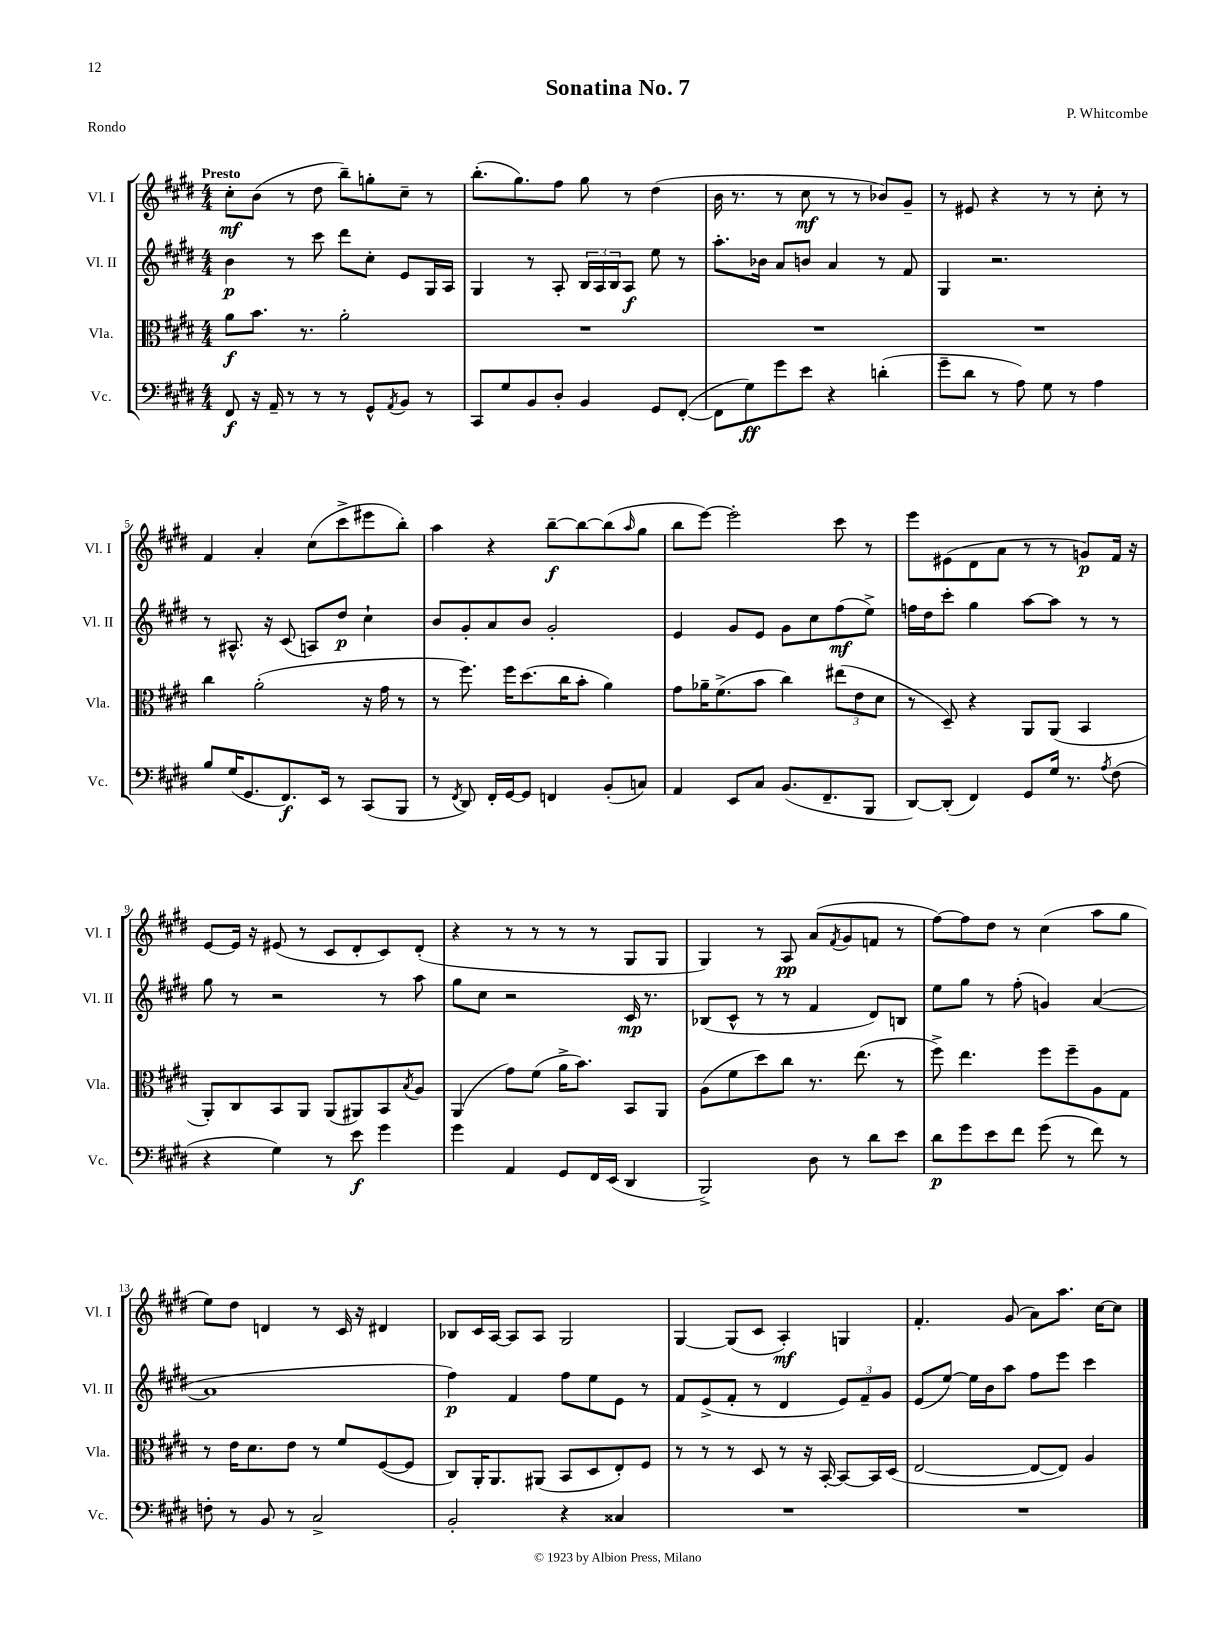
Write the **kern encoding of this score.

**kern	**dynam	**kern	**dynam	**kern	**dynam	**kern	**dynam
*part4	*part4	*part3	*part3	*part2	*part2	*part1	*part1
*staff4	*staff4	*staff3	*staff3	*staff2	*staff2	*staff1	*staff1
*I"Vc.	*	*I"Vla.	*	*I"Vl. II	*	*I"Vl. I	*
*I'Vc.	*	*I'Vla.	*	*I'Vl. II	*	*I'Vl. I	*
*clefF4	*	*clefC3	*	*clefG2	*	*clefG2	*
*k[f#c#g#d#]	*	*k[f#c#g#d#]	*	*k[f#c#g#d#]	*	*k[f#c#g#d#]	*
*M4/4	*	*M4/4	*	*M4/4	*	*M4/4	*
=1	=1	=1	=1	=1	=1	=1	=1
!	!	!	!	!	!	!LO:TX:a:B:t=Presto	!
8FF#/	f	8a\L	f	4b\	p	8cc#'\L	mf
16r	.	8.b\J	.	.	.	(8b\J	.
16AA~/	.	.	.	.	.	.	.
8r	.	.	.	8r	.	8r	.
.	.	8.r	.	.	.	.	.
8r	.	.	.	8ccc#\	.	8dd#\	.
8r	.	2a'\	.	8ddd#\L	.	8bb~\L)	.
8GG#^^/L	.	.	.	8cc#'\J	.	8ggn'\	.
8qAA/	.	.	.	.	.	.	.
8BB/J	.	.	.	8e/L	.	8cc#~\J	.
8r	.	.	.	16G#/L	.	8r	.
.	.	.	.	16A/JJ	.	.	.
=2	=2	=2	=2	=2	=2	=2	=2
8CC#/L	.	1r	.	4G#/	.	(8.bb'\L	.
8G#/	.	.	.	.	.	.	.
.	.	.	.	.	.	8.gg#\)	.
8BB/	.	.	.	8r	.	.	.
8D#'/J	.	.	.	8A'/	.	8ff#\J	.
4BB/	.	.	.	24B/LL	.	8gg#\	.
.	.	.	.	24A/	.	.	.
.	.	.	.	24B/J	.	.	.
.	.	.	.	8A/J	f	8r	.
8GG#/L	.	.	.	8ee\	.	(4dd#\	.
([8FF#'/J	.	.	.	8r	.	.	.
=3	=3	=3	=3	=3	=3	=3	=3
8FF#\L]	.	1r	.	8.aa'\L	.	16b\	.
.	.	.	.	.	.	8.r	.
8G#\)	ff	.	.	.	.	.	.
.	.	.	.	16b-X\Jk	.	.	.
8g#\	.	.	.	8a/L	.	8r	.
8e\J	.	.	.	8bn/J	.	8cc#\	mf
4r	.	.	.	4a/	.	8r	.
.	.	.	.	.	.	8r	.
(4dn'\	.	.	.	8r	.	8b-X/L)	.
.	.	.	.	8f#/	.	8g#~/J	.
=4	=4	=4	=4	=4	=4	=4	=4
8g#~\L	.	1r	.	4G#/	.	8r	.
8d#\J	.	.	.	.	.	8e#X/	.
8r	.	.	.	2.r	.	4r	.
8A\)	.	.	.	.	.	.	.
8G#\	.	.	.	.	.	8r	.
8r	.	.	.	.	.	8r	.
4A\	.	.	.	.	.	8cc#'\	.
.	.	.	.	.	.	8r	.
!!LO:LB:g=z
=5	=5	=5	=5	=5	=5	=5	=5
8B/L	.	4cc#\	.	8r	.	4f#/	.
(16G#/K	.	.	.	8.A#X^^/	.	.	.
8.GG#/	.	.	.	.	.	.	.
.	.	(2a'\	.	.	.	4a'/	.
.	.	.	.	16r	.	.	.
8.FF#/)	f	.	.	(8c#/	.	.	.
.	.	.	.	8An/L)	.	(8cc#\L	.
16EE/Jk	.	.	.	.	.	.	.
8r	.	.	.	8dd#/J	p	8ccc#^\	.
(8CC#/L	.	16r	.	4cc#`\	.	8eee#X\	.
.	.	16g#\	.	.	.	.	.
8BBB/J	.	8r	.	.	.	8bb'\J)	.
=6	=6	=6	=6	=6	=6	=6	=6
8r	.	8r	.	8b/L	.	4aa\	.
8qFF#/	.	.	.	.	.	.	.
8DD#/)	.	8.ff#\)	.	8g#'/	.	.	.
16FF#'/LL	.	.	.	8a/	.	4r	.
[16GG#/J	.	16ff#\KL	.	.	.	.	.
8GG#/J]	.	(8.dd#\	.	8b/J	.	.	.
4FFn/	.	.	.	2g#'/	.	[8bb~\L	f
.	.	16cc#\K	.	.	.	.	.
.	.	8b'\J	.	.	.	8bb\_	.
(8BB'/L	.	4a\)	.	.	.	(8bb\]	.
.	.	.	.	.	.	16qqaa/	.
8Cn/J)	.	.	.	.	.	8gg#\J	.
=7	=7	=7	=7	=7	=7	=7	=7
4AA/	.	8g#\L	.	4e/	.	8bb\L	.
.	.	16a-X~\K	.	.	.	[8eee\J)	.
.	.	(8.f#^\	.	.	.	.	.
8EE/L	.	.	.	8g#/L	.	2eee'\]	.
8C#/J	.	8b\J	.	8e/J	.	.	.
(8.BB/L	.	4cc#\)	.	8g#\L	.	.	.
.	.	.	.	8cc#\	.	.	.
8.FF#~/	.	.	.	.	.	.	.
.	.	(12ee#X\L	.	(8ff#\	mf	8ccc#\	.
.	.	12e\	.	.	.	.	.
8BBB/J	.	.	.	8ee^\J)	.	8r	.
.	.	12d#\J	.	.	.	.	.
=8	=8	=8	=8	=8	=8	=8	=8
[8DD#/L)	.	8r	.	16ffn\LL	.	8eee\L	.
.	.	.	.	16dd#\J	.	.	.
(8DD#'/J]	.	8D#~/)	.	8ccc#'\J	.	(8e#X\	.
4FF#/)	.	4r	.	4gg#\	.	8d#\	.
.	.	.	.	.	.	8a\J	.
8GG#/L	.	8AA/L	.	[8aa\L	.	8r	.
16G#/Jk	.	(8AA/J	.	8aa\J]	.	8r	.
8.r	.	.	.	.	.	.	.
.	.	4BB/	.	8r	.	8gn/L)	p
8qA/	.	.	.	.	.	.	.
(8F#\	.	.	.	8r	.	16f#/Jk	.
.	.	.	.	.	.	16r	.
!!LO:LB:g=z
=9	=9	=9	=9	=9	=9	=9	=9
4r	.	8AA'/L)	.	8gg#\	.	[8e/L	.
.	.	8C#/	.	8r	.	16e/Jk]	.
.	.	.	.	.	.	16r	.
4G#\)	.	8BB/	.	2r	.	(8e#X/	.
.	.	8AA/J	.	.	.	8r	.
8r	.	(8AA/L	.	.	.	8c#/L	.
8e\	f	8AA#X/)	.	.	.	8d#'/	.
4g#\	.	8BB/	.	8r	.	8c#/)	.
.	.	8qB/	.	.	.	.	.
.	.	8A/J	.	8aa\	.	(8d#'/J	.
=10	=10	=10	=10	=10	=10	=10	=10
4g#\	.	(4AA/	.	8gg#\L	.	4r	.
.	.	.	.	8cc#\J	.	.	.
4AA/	.	8g#\L)	.	2r	.	8r	.
.	.	(8f#\J	.	.	.	8r	.
8GG#/L	.	16a^\KL	.	.	.	8r	.
.	.	8.b\J)	.	.	.	.	.
16FF#/L	.	.	.	.	.	8r	.
(16EE/JJ	.	.	.	.	.	.	.
4DD#/	.	8BB/L	.	16c#/	mp	8G#/L	.
.	.	.	.	8.r	.	.	.
.	.	8AA/J	.	.	.	8G#/J	.
=11	=11	=11	=11	=11	=11	=11	=11
2BBB^/)	.	(8A\L	.	(8B-X/L	.	4G#/)	.
.	.	8f#\	.	8c#^^/J	.	.	.
.	.	8dd#\)	.	8r	.	8r	.
.	.	8cc#\J	.	8r	.	8A/	pp
8D#\	.	8.r	.	4f#/	.	(8a/L	.
.	.	.	.	.	.	8qf#/	.
8r	.	.	.	.	.	8g#/	.
.	.	(8.ee\	.	.	.	.	.
8d#\L	.	.	.	8d#/L)	.	8fn/J	.
8e\J	.	8r	.	8Bn/J	.	8r	.
=12	=12	=12	=12	=12	=12	=12	=12
8d#\L	p	8ff#^\)	.	8ee\L	.	[8ff#\L)	.
8g#\	.	4.ee\	.	8gg#\J	.	8ff#\]	.
8e\	.	.	.	8r	.	8dd#\J	.
8f#\J	.	.	.	(8ff#'\	.	8r	.
(8g#\	.	8ff#\L	.	4gn/)	.	(4cc#\	.
8r	.	8ff#~\	.	.	.	.	.
8f#\)	.	8A\	.	([4a/	.	8aa\L	.
8r	.	8G#\J	.	.	.	8gg#\J	.
!!LO:LB:g=z
=13	=13	=13	=13	=13	=13	=13	=13
8Fn'\	.	8r	.	1a]	.	8ee\L)	.
8r	.	16e\KL	.	.	.	8dd#\J	.
.	.	8.d#\	.	.	.	.	.
8BB/	.	.	.	.	.	4dn/	.
8r	.	8e\J	.	.	.	.	.
2C#^/	.	8r	.	.	.	8r	.
.	.	8f#/L	.	.	.	16c#/	.
.	.	.	.	.	.	16r	.
.	.	([8F#/	.	.	.	4d#X/	.
.	.	8F#/J]	.	.	.	.	.
=14	=14	=14	=14	=14	=14	=14	=14
2BB'/	.	8C#/L)	.	4ff#\)	p	8B-X/L	.
.	.	16AA'/K	.	.	.	16c#/L	.
.	.	8.AA/	.	.	.	[16A/JJ	.
.	.	.	.	4f#/	.	8A/L]	.
.	.	(8AA#X/J	.	.	.	8A/J	.
4r	.	8BB/L	.	8ff#\L	.	2G#/	.
.	.	8D#/	.	8ee\	.	.	.
4C##X/	.	8E'/)	.	8e\J	.	.	.
.	.	8F#/J	.	8r	.	.	.
=15	=15	=15	=15	=15	=15	=15	=15
1r	.	8r	.	8f#/L	.	[4G#/	.
.	.	8r	.	(8e^/	.	.	.
.	.	8r	.	8f#'/J	.	(8G#/L]	.
.	.	8D#/	.	8r	.	8c#/J	.
.	.	8r	.	4d#/	.	4A'/)	mf
.	.	16r	.	.	.	.	.
.	.	[16BB'/	.	.	.	.	.
.	.	8BB/L_	.	12e/L)	.	4Gn/	.
.	.	.	.	12f#~/	.	.	.
.	.	16BB/L]	.	.	.	.	.
.	.	.	.	12g#/J	.	.	.
.	.	(16D#/JJ	.	.	.	.	.
=16	=16	=16	=16	=16	=16	=16	=16
1r	.	[2E/	.	(8e/L	.	4.f#'/	.
.	.	.	.	[8ee/J)	.	.	.
.	.	.	.	16ee\LL]	.	.	.
.	.	.	.	16b\J	.	.	.
.	.	.	.	8aa\J	.	(8g#/	.
.	.	8E/L_	.	8ff#\L	.	8a\L)	.
.	.	8E/J])	.	8eee\J	.	8.aa\J	.
.	.	4A/	.	4ccc#\	.	.	.
.	.	.	.	.	.	[16cc#\KL	.
.	.	.	.	.	.	8cc#\J]	.
==	==	==	==	==	==	==	==
*-	*-	*-	*-	*-	*-	*-	*-
